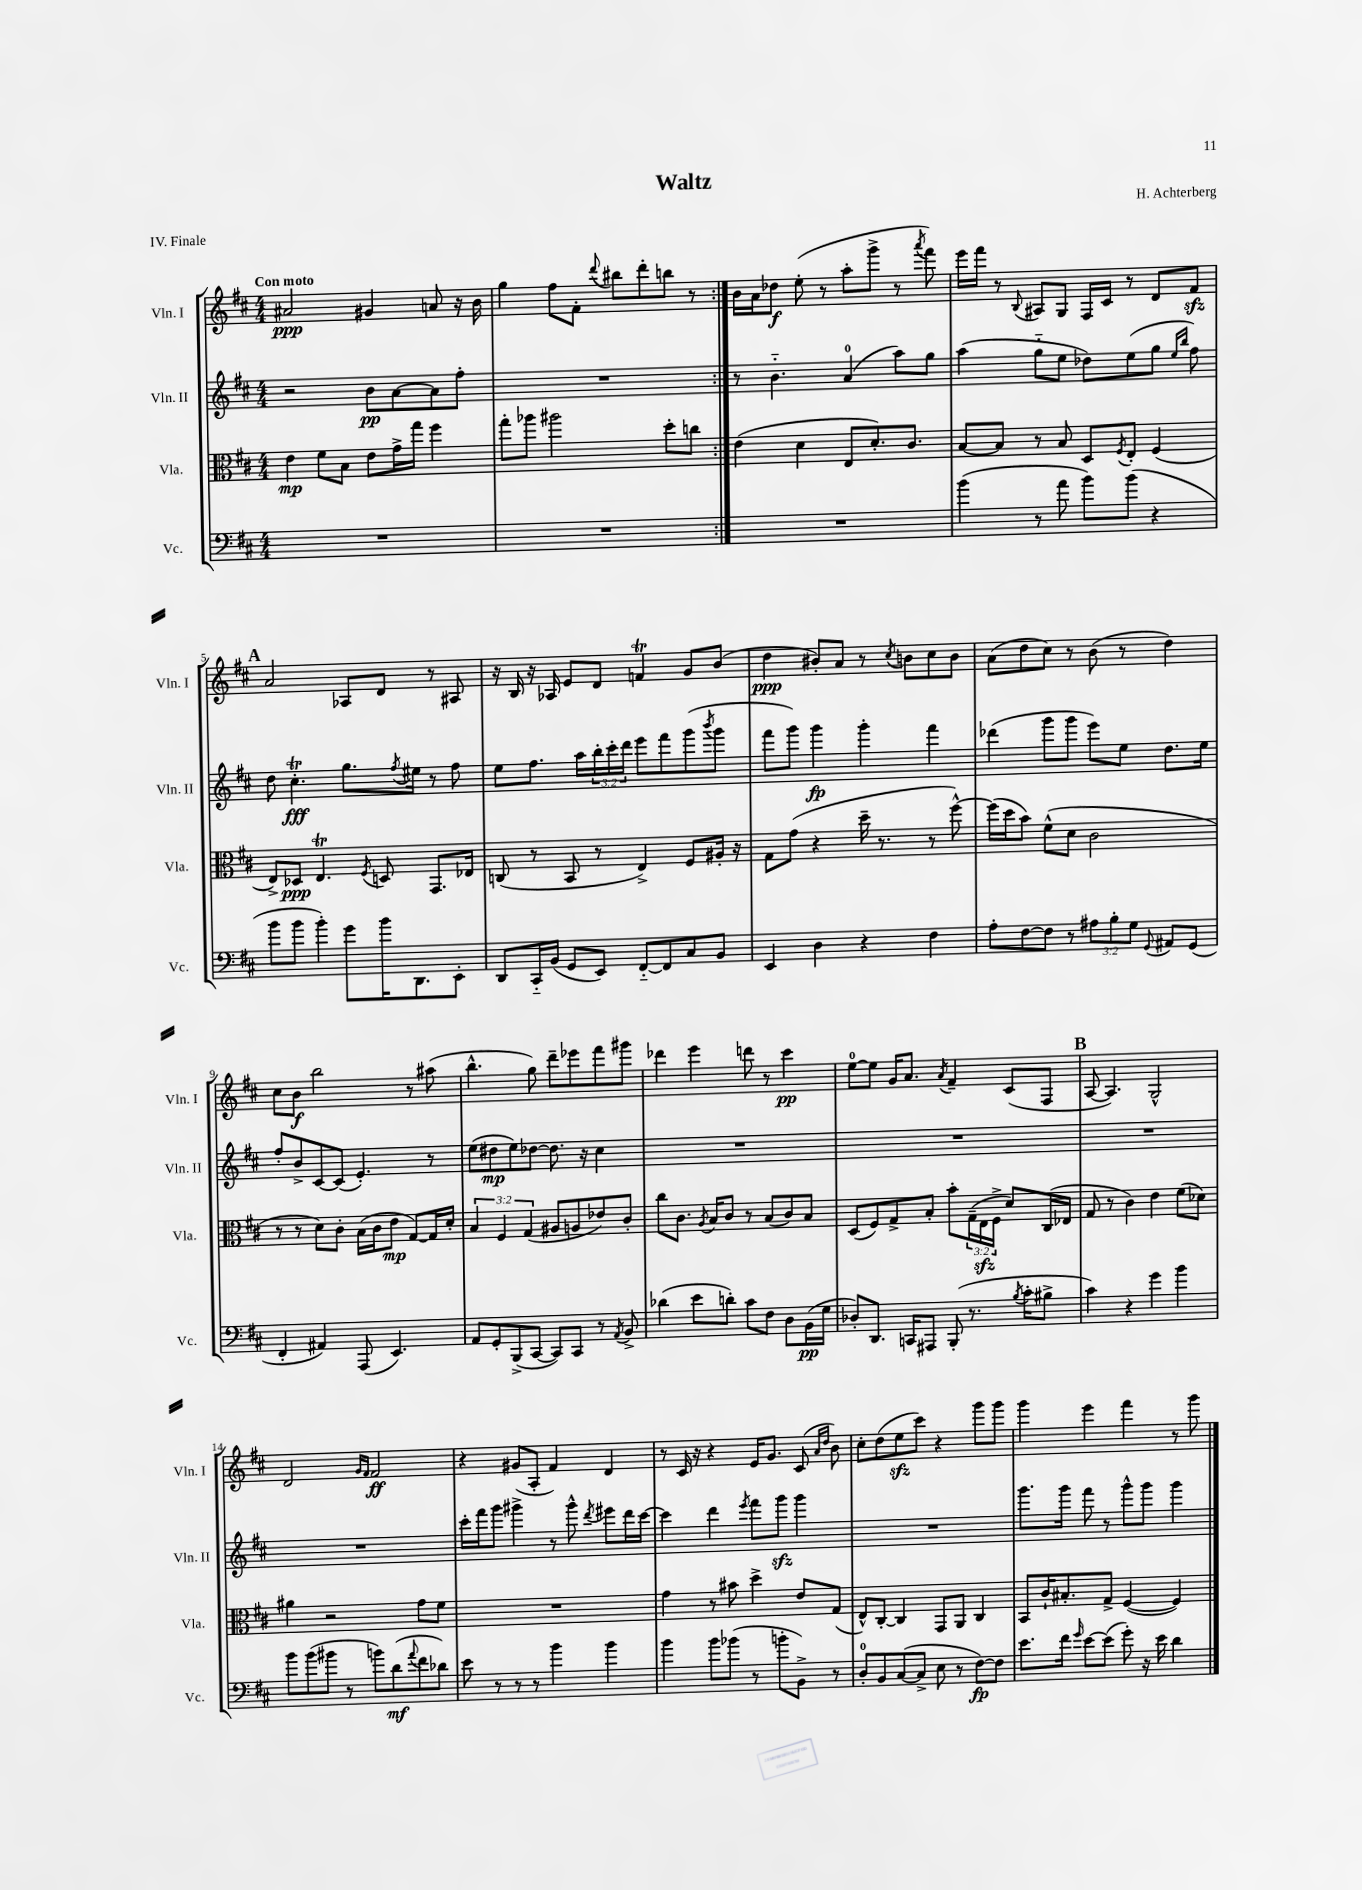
\header { title = "Waltz" composer = "H. Achterberg" piece = "IV. Finale" }
<<
\new StaffGroup <<
\new Staff = "s0" \with { instrumentName = "Vln. I" shortInstrumentName = "Vln. I" } {
    \clef treble \key d \major \numericTimeSignature \time 4/4 \tempo "Con moto"
    \repeat volta 2 { ais'2\ppp gis'4 a'8 r16 b'16 |
    g''4 fis''8 fis'8-. \appoggiatura { d'''8 } bis''8 d'''8-. b''8 r8 | }
    b'16 a'16 des''8\f e''8-.( r8 a''8-. g'''8-> r8 \acciaccatura { a'''8 } fis'''8) |
    e'''16 fis'''16 r8 \appoggiatura { b8 } ais8 g8 fis16 cis'16 r8 d'8 fis'8\sfz |
    \mark \markup { \bold "A" } a'2 aes8 d'8 r8 ais8 |
    r16 b16 r16 aes16 e'8 d'8 f'4\trill g'8 b'8( |
    d''4\ppp bis'8-.) a'8 r8 \acciaccatura { cis''8 } b'8 cis''8 b'8 |
    a'8( d''8 cis''8) r8 b'8( r8 d''4) |
    cis''8 b'8\f b''2 r8 ais''8( |
    b''4.-^ g''8) d'''8-- ees'''8 fis'''8 gis'''8 |
    des'''4 e'''4 d'''8 r8 cis'''4\pp |
    e''8-0~ e''8 g'16 a'8. \acciaccatura { a'8 } fis'4-- cis'8( fis8 |
    \mark \markup { \bold "B" } a8~ a4.) g2-^ |
    d'2 \grace { g'16 fis'16 } fis'2\ff |
    r4 gis'8( a8-. fis'4) d'4 |
    r8 cis'16 r16 r4 e'16 g'8. cis'8( \grace { a'16 d''16 } b'8) |
    cis''8-. d''8( e''8\sfz cis'''8) r4 g'''8 g'''8 |
    g'''4 e'''4 fis'''4 r8 g'''8 \bar "|." |
}
\new Staff = "s1" \with { instrumentName = "Vln. II" shortInstrumentName = "Vln. II" } {
    \clef treble \key d \major \numericTimeSignature \time 4/4 \override Staff.TupletNumber.text = #tuplet-number::calc-fraction-text
    \repeat volta 2 { r2 b'8\pp a'8~ a'8 fis''8-. |
    R1 | }
    r8 b'4.-_ a'4-0( a''8) g''8 |
    a''4( g''8-_ e''8 des''8) e''8( g''8 \grace { e''16 b''16 } fis''8) |
    \mark \markup { \bold "A" } d''8 cis''4.-.\trill\fff g''8. \acciaccatura { fis''8 } eis''16 r8 fis''8 |
    e''8 fis''8. a''16 \tuplet 3/2 { b''16-. cis'''16-. d'''16 } e'''8 fis'''8 g'''8( \acciaccatura { b'''8 } g'''8 |
    fis'''8 g'''8) g'''4\fp g'''4-. fis'''4 |
    des'''4( g'''8 g'''8 e'''8) e''8 d''8. e''16 |
    fis''8-. b'8-> cis'8~ cis'8( e'4.-.) r8 |
    e''8( dis''8\mp e''8) des''8~ des''8. r16 cis''4 |
    R1 |
    R1 |
    \mark \markup { \bold "B" } R1 |
    R1 |
    cis'''16-. fis'''16 g'''8 gis'''4-> r8 gis'''8-^ \acciaccatura { d'''8 } eis'''8 d'''16 cis'''16~ |
    cis'''4 d'''4 \acciaccatura { e'''8 } fis'''8 g'''8\sfz g'''4 |
    R1 |
    g'''8. g'''16 fis'''8 r8 g'''8-^ g'''8 g'''4 \bar "|." |
}
\new Staff = "s2" \with { instrumentName = "Vla." shortInstrumentName = "Vla." } {
    \clef alto \key d \major \numericTimeSignature \time 4/4 \override Staff.TupletNumber.text = #tuplet-number::calc-fraction-text
    \repeat volta 2 { e'4\mp fis'8 b8 e'8 g'16-> g''16 fis''4 |
    g''8-. aes''8 ais''2 d''8-. c''8 | }
    e'4( d'4 e8 d'8.-.) cis'8. |
    b8~ b8 r8 b8 d8 \acciaccatura { fis8 } e8-. fis4( |
    \mark \markup { \bold "A" } e8->) des8\ppp e4.\trill \acciaccatura { fis8 } d8 g,8. ees16 |
    c8( r8 b,8 r8 e4->) fis8 ais16-. r16 |
    g8 g'8( r4 d''16-- r8. r8 fis''8~-^) |
    fis''16( d''16 b'8) fis'8-^( d'8 cis'2 |
    r8 r8 d'8) cis'8-. b16( cis'16 e'8\mp g8~) g16 d'16-. |
    \tuplet 3/2 { b4 fis4 g4( } ais8 a8 ees'8) cis'8-. |
    cis''8 cis'8. \acciaccatura { a8 } b16 cis'8 r8 b8( cis'8) b8 |
    d8( fis8) g8-> b8-. b'8-. \tuplet 3/2 { g16--( e16\sfz fis16-> } d'8) cis16( ees16 |
    \mark \markup { \bold "B" } g8 r8 cis'4) e'4 fis'8( des'8) |
    ais'4 r2 g'8 fis'8 |
    R1 |
    g'4 r8 bis'8 d''4-> e'8 g8( |
    e8-^) cis8~-. cis4 g,8 a,8 cis4 |
    b,8 cis'16-! bis8.-. g8-> fis4~( fis4) \bar "|." |
}
\new Staff = "s3" \with { instrumentName = "Vc." shortInstrumentName = "Vc." } {
    \clef bass \key d \major \numericTimeSignature \time 4/4 \override Staff.TupletNumber.text = #tuplet-number::calc-fraction-text
    \repeat volta 2 { R1 |
    R1 | }
    R1 |
    b'4( r8 a'8 b'8) b'8( r4 |
    \mark \markup { \bold "A" } b'8 b'8 b'4-.) g'8 b'16 d,8. e,8-. |
    d,8 cis,16-_ b,16( g,8 e,8) fis,8~-_ fis,8 cis8 b,8 |
    e,4 d4 r4 fis4 |
    a8-. fis8~ fis8 r8 \tuplet 3/2 { ais8 b8-. g8 } \appoggiatura { g,8 } ais,8 g,8( |
    fis,4-. ais,4) a,,8( e,4.) |
    a,8 g,8-. b,,8->( cis,8~ cis,8) cis,8 r8 \acciaccatura { a,8 } b,8-> |
    des'4( e'8 d'8-.) cis'8 fis8 d8 b,16\pp( g16 |
    des8-.) d,8. c,16 ais,,8 b,,8-.( r8. \acciaccatura { b8 } cis'16-. bis8-> |
    \mark \markup { \bold "B" } cis'4) r4 g'4 b'4 |
    b'8 b'8( bis'8 r8 b'8) d'8\mf( \appoggiatura { a'8 } fis'8 des'8) |
    e'8 r8 r8 r8 b'4 b'4 |
    b'4 b'8 bes'8( r8 b'8-. b,8->) r8 |
    d8-0-. b,8 cis8~( cis8-> e8 r8 fis8~\fp) fis8 |
    e'8. fis'16 \grace { g'16 } e'8~ e'8( g'8-.) r16 e'16 d'4 \bar "|." |
}
>>
>>
